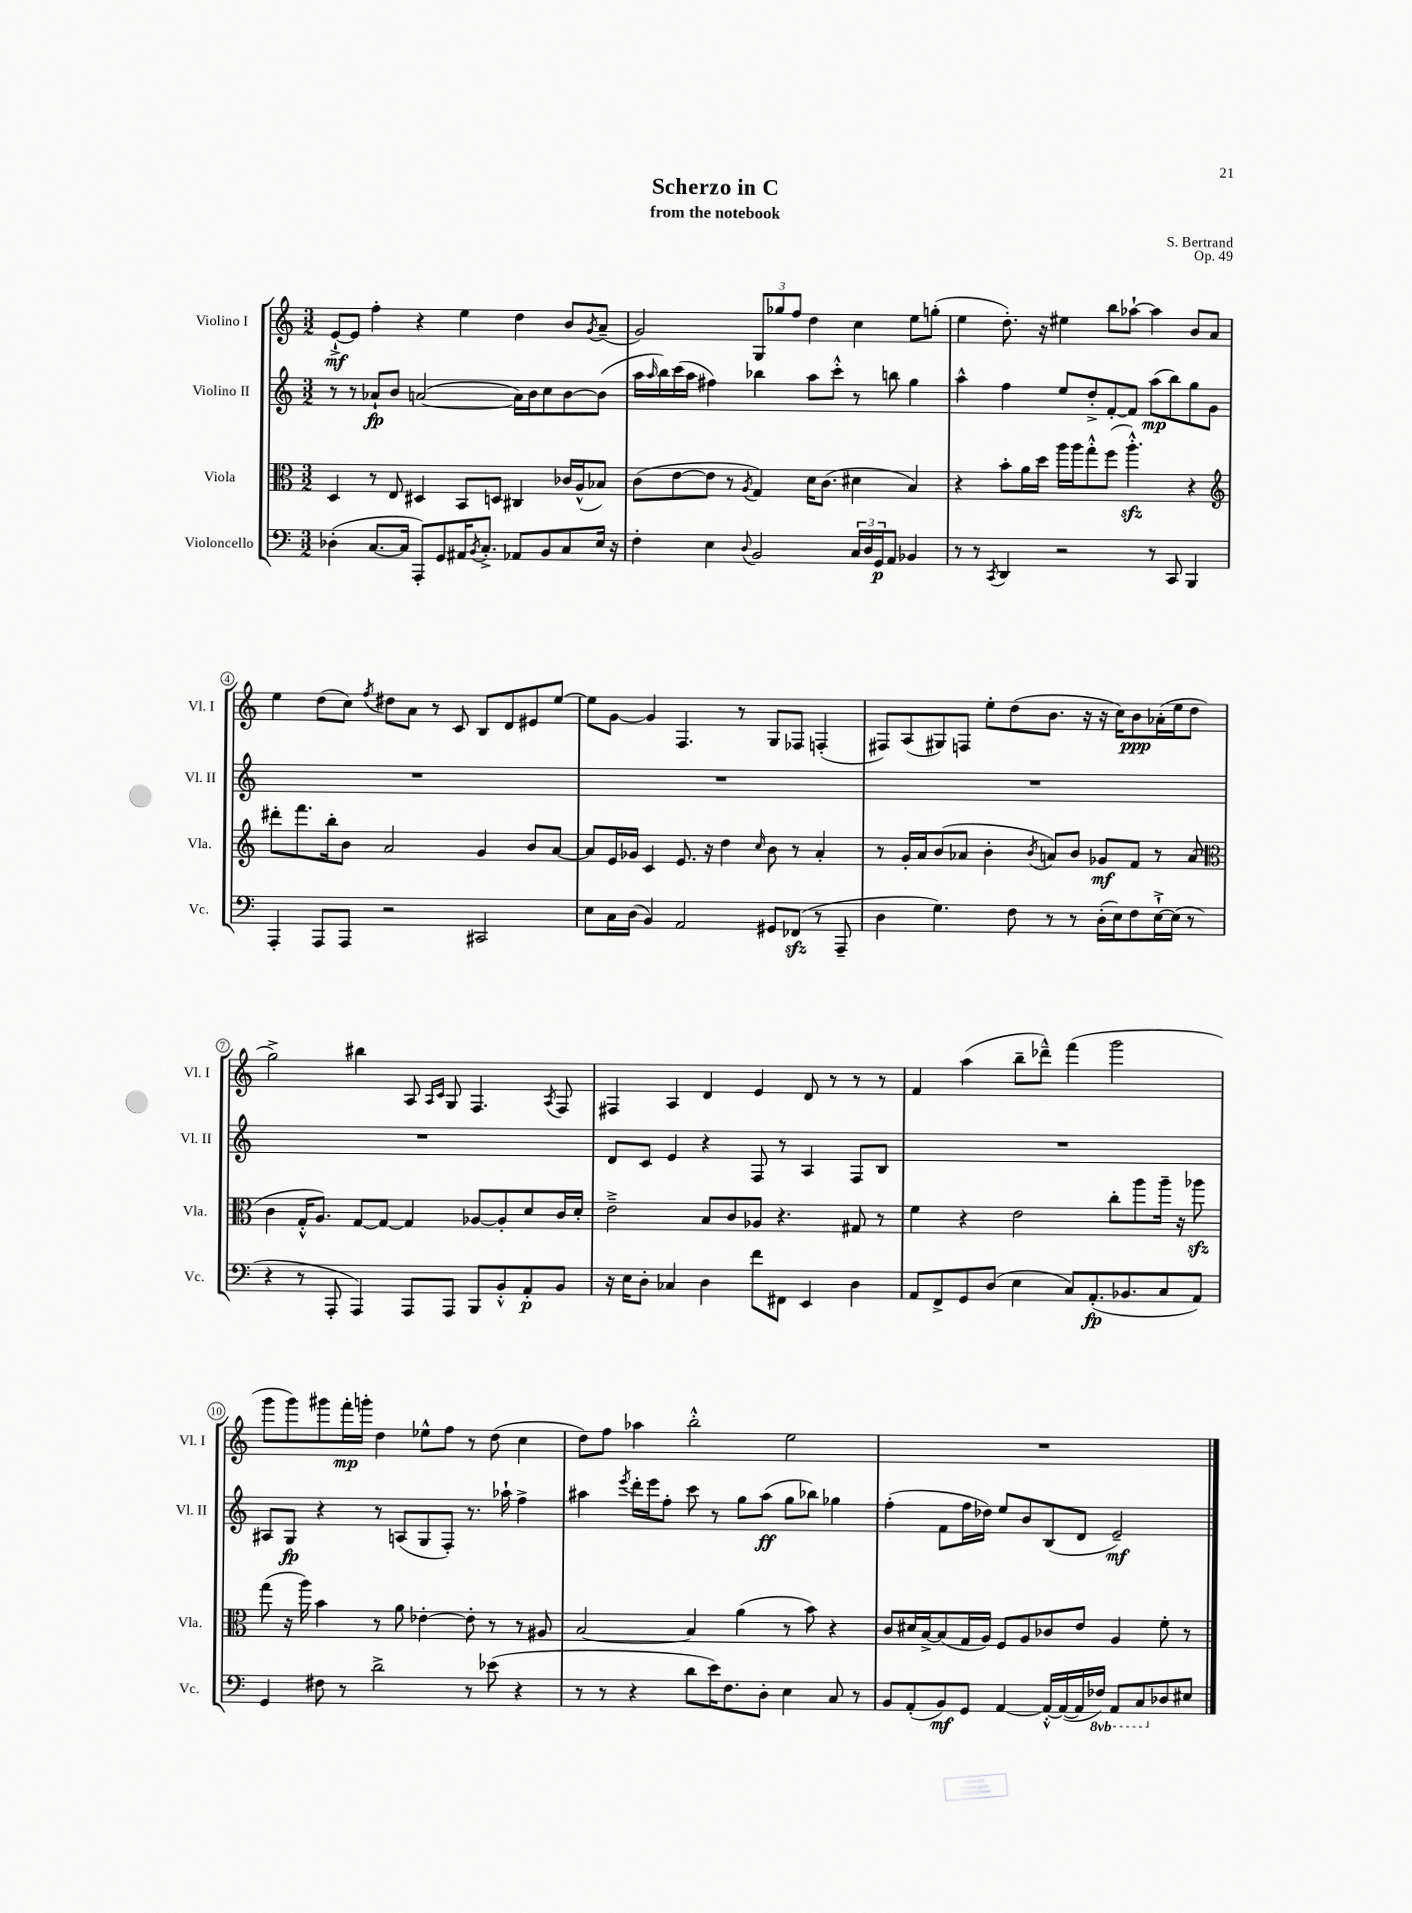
\header { title = "Scherzo in C" composer = "S. Bertrand" subtitle = "from the notebook" opus = "Op. 49" }
<<
\new StaffGroup <<
\new Staff = "s0" \with { instrumentName = "Violino I" shortInstrumentName = "Vl. I" } {
    \clef treble \key c \major \numericTimeSignature \time 3/2
    e'8~-!->\mf e'8 f''4-. r4 e''4 d''4 b'8 \acciaccatura { g'8 } a'8--( |
    g'2) \tuplet 3/2 { g8 ges''8 f''8 } d''4 c''4 e''8 g''8-.( |
    e''4 d''8.-.) r16 eis''4 b''8 aes''8~-! aes''4 b'8 a'8 |
    e''4 d''8( c''8) \acciaccatura { f''8 } dis''8 a'8 r8 c'8 b8 d'8 eis'8 e''8~ |
    e''8 g'8~ g'4 f4. r8 g8 fes8 f4-.( |
    fis8) a8( gis8) f8 e''8-. d''8( b'8. r16 r16 c''16) b'8\ppp aes'16-.( e''16 d''8 |
    g''2->) bis''4 a8 \grace { a16 c'16 } g8 f4. \acciaccatura { a8 } f8 |
    fis4 a4 d'4 e'4 d'8 r8 r8 r8 |
    f'4 a''4( b''8-- des'''8---^) f'''4( g'''2 |
    g'''8 g'''8) gis'''8 f'''16-.\mp g'''16-. d''4 ees''8-^ f''8 r8 d''8( c''4 |
    d''8) f''8 aes''4 b''2-.-^ e''2 |
    R1. \bar "|." |
}
\new Staff = "s1" \with { instrumentName = "Violino II" shortInstrumentName = "Vl. II" } {
    \clef treble \key c \major \numericTimeSignature \time 3/2
    r8 r8 aes'8-!\fp b'8 a'2~( a'16) b'16 c''8 b'8~ b'8( |
    a''16 \grace { a''16 } b''16) c'''16( a''16 fis''4) bes''4 a''8 c'''8-.-^ r8 b''8 g''4 |
    a''4-^ f''4 e''8 d''8-.-> f'8~-. f'8 a''8\mp( b''8) g''8 g'8 |
    R1. |
    R1. |
    R1. |
    R1. |
    d'8 c'8 e'4 r4 f8 r8 a4 f8 b8 |
    R1. |
    ais8 g8\fp r4 r8 a8( g8 f8-.) r8. aes''16-! f''4-> |
    ais''4 \acciaccatura { e'''8 } d'''16-. e'''16 f''8-. c'''8 r8 g''8 ais''8\ff( g''8 bes''8) ges''4 |
    f''4-.( f'8 f''16 des''16) e''8 b'8 b8( d'8 e'2--\mf) \bar "|." |
}
\new Staff = "s2" \with { instrumentName = "Viola" shortInstrumentName = "Vla." } {
    \clef alto \key c \major \numericTimeSignature \time 3/2
    d4 r8 e8 dis4 b,8 d8 cis4 ces'16 a16-^( bes8) |
    c'8( e'8~ e'8 r8 \acciaccatura { a8 } g4) d'16 c'8.( dis'4 b4) |
    r4 b'8-. a'16 d''16 a''16 a''16 g''8-.-^ f''8( a''4.-.-^\sfz) r4 |
    \clef treble dis'''8-. f'''8. b''16-. b'8 a'2 g'4 b'8 a'8~ |
    a'8 e'16 ges'16 c'4 e'8. r16 d''4 \grace { c''16 } b'8 r8 a'4-. |
    r8 g'16-. a'16 b'8( aes'8 b'4-. \acciaccatura { b'8 } a'8) b'8 ges'8\mf f'8 r8 a'8( |
    \clef alto c'4 g16-.-^ a8.) g8~ g8~ g4 aes8~ aes8-. d'8 c'16 d'16-. |
    e'2---> b8 c'8 aes8 r4. gis8 r8 |
    f'4 r4 e'2 c''8-. a''8 a''16-- r16 aes''8\sfz |
    g''8( r16 a''16) b'4 r8 a'8 ees'4~-. ees'8-. r8 r8 ais8 |
    b2~ b4 a'4( r8 b'8) r4 |
    c'8 dis'16 b16~-> b8( g16 a16) f8 a8 ces'8 e'8 a4 f'8-. r8 \bar "|." |
}
\new Staff = "s3" \with { instrumentName = "Violoncello" shortInstrumentName = "Vc." } {
    \clef bass \key c \major \numericTimeSignature \time 3/2 \set Staff.ottavationMarkups = #ottavation-simple-ordinals
    des4-.( c8.~ c16 a,,8-.) g,8 ais,16 \acciaccatura { b,8 } c8.-.-> aes,8 b,8 c8 e16 r16 |
    f4-. e4 \appoggiatura { d8 } b,2 \tuplet 3/2 { c16 d16 g,16\p } a,8 bes,4 |
    r8 r8 \acciaccatura { c,8 } d,4 r2 r8 c,8 b,,4 |
    a,,4-. a,,8 a,,8 r2 cis,2 |
    e8 c16 d16( b,4) a,2 gis,8 fes,8\sfz( r8 a,,8-- |
    d4 g4.) f8 r8 r8 d16-.( e16) f8 e16~-!-> e16( r8 |
    r4 r8 a,,8-. a,,4) a,,8 a,,8 b,,8 b,8-.-^ a,8-.\p b,8 |
    r16 e16 d8-. ces4 d4 f'8 fis,8 e,4 d4 |
    a,8 f,8-> g,8 d8( e4 c8) a,8.-.\fp( bes,8. c8 a,8) |
    g,4 fis8 r8 d'2-> r8 ees'8( r4 |
    r8 r8 r4 d'8 e'16) f8. d8-. e4 c8 r8 |
    b,8 a,8-.( b,8\mf) g,8 a,4~ a,16~-.-^ a,16~( a,16 \ottava #-1 fes,16) a,,8 c,8 \ottava #0 des8 eis8 \bar "|." |
}
>>
>>
\layout { \context { \Score \override BarNumber.stencil = #(make-stencil-circler 0.1 0.3 ly:text-interface::print) } }
